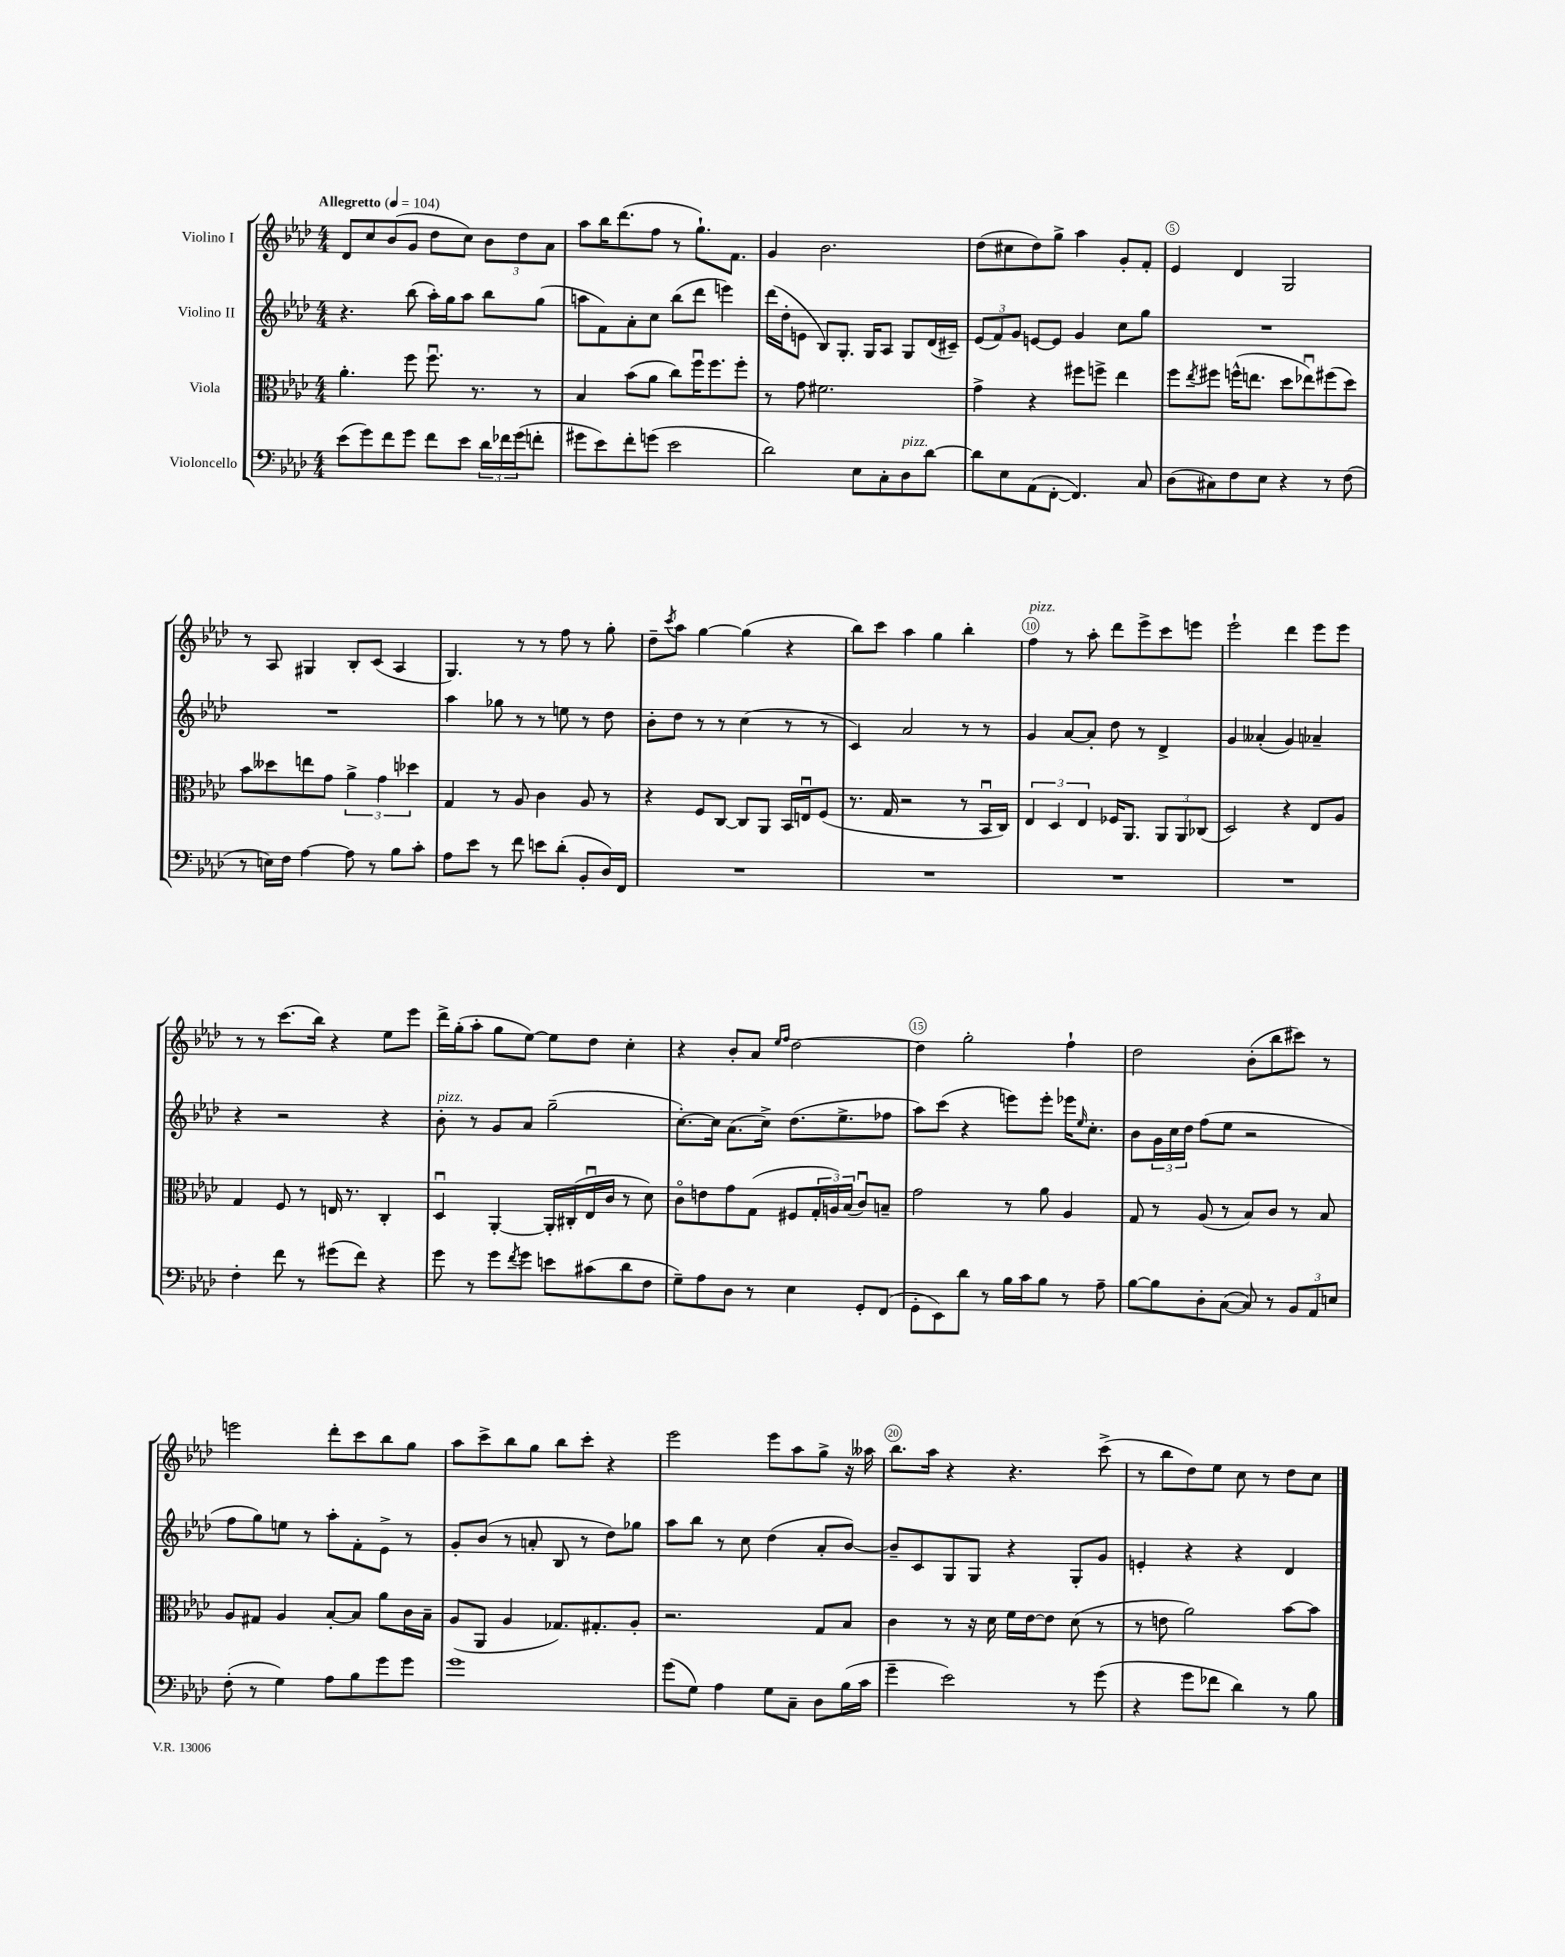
<<
\new StaffGroup <<
\new Staff = "s0" \with { instrumentName = "Violino I" } {
    \clef treble \key aes \major \numericTimeSignature \time 4/4 \tempo "Allegretto" 4 = 104
    des'8 c''8 bes'8( g'8 des''8 c''8) \tuplet 3/2 { bes'8 des''8 aes'8 } |
    aes''8 bes''16 des'''8.( f''8 r8 g''8.-!) f'8. |
    g'4 bes'2. |
    des''8( cis''8 des''8) g''8-> aes''4 g'8-. f'8-. |
    ees'4 des'4 g2 |
    r8 aes8 gis4 bes8-. c'8( aes4 |
    g4.) r8 r8 f''8 r8 g''8-. |
    des''8-- \acciaccatura { c'''8 } aes''8 g''4~ g''4( r4 |
    bes''8) c'''8 aes''4 g''4 bes''4-. |
    f''4^\markup { \italic "pizz." } r8 aes''8-. des'''8 ees'''8-> c'''8 e'''8 |
    ees'''2-! des'''4 ees'''8 ees'''8 |
    r8 r8 c'''8.( bes''16) r4 ees''8 ees'''8 |
    des'''16-> g''16-.( aes''8-. g''8 ees''8~) ees''8 des''8 c''4-. |
    r4 bes'8-. aes'8 \grace { ees''16 f''16 } des''2~ |
    des''4 g''2-. f''4-! |
    des''2 bes'8-.( bes''8 cis'''8) r8 |
    e'''2 des'''8-. c'''8 bes''8 g''8 |
    aes''8 c'''8-> bes''8 g''8 bes''8 c'''8-. r4 |
    ees'''2 ees'''8 aes''8 g''8-> r16 aeses''16 |
    bes''8. aes''16 r4 r4. c'''8->( |
    r8 bes''8 des''8) ees''8 c''8 r8 des''8 c''8 \bar "|." |
}
\new Staff = "s1" \with { instrumentName = "Violino II" } {
    \clef treble \key aes \major \numericTimeSignature \time 4/4
    r4. bes''8( aes''16-.) g''16 aes''8 bes''8 g''8( |
    a''8 f'8) aes'8-. c''8 bes''8( des'''8 e'''4) |
    des'''16( des''16-. e'8 bes8) g8.-. g16 aes8 g8 des'16( cis'16--) |
    \tuplet 3/2 { ees'8( f'8) g'8 } e'8~ e'8 g'4 c''8 g''8 |
    R1 |
    R1 |
    aes''4 ges''8 r8 r8 e''8 r8 des''8 |
    bes'8-. des''8 r8 r8 c''4( r8 r8 |
    c'4) aes'2 r8 r8 |
    g'4 aes'8~ aes'8-. des''8 r8 des'4-> |
    g'4 aeses'4-.( g'4) aes'4-- |
    r4 r2 r4 |
    bes'8-.^\markup { \italic "pizz." } r8 g'8 aes'8 g''2--( |
    c''8.~-.) c''16 aes'8.( c''16->) des''8.( ees''8.-> fes''8 |
    aes''8) c'''8( r4 e'''8) e'''8-. ees'''16 \grace { ees''16 } c''8.-. |
    bes'8 \tuplet 3/2 { g'16 c''16 des''16 } f''8( ees''8 r2 |
    f''8 g''8) e''8 r8 aes''8-. f'8-. ees'8-> r8 |
    g'8-. bes'8( r8 a'8-. bes8 r8 des''8) ges''8 |
    aes''8 bes''8 r8 c''8 des''4( aes'8-. bes'8~) |
    bes'8-- c'8 g8 g8 r4 g8-. g'8 |
    e'4-. r4 r4 des'4 \bar "|." |
}
\new Staff = "s2" \with { instrumentName = "Viola" } {
    \clef alto \key aes \major \numericTimeSignature \time 4/4
    aes'4.-. f''8 f''8.\downbow r8. r8 |
    bes4 bes'8( aes'8 c''8) f''16\downbow f''8. f''8-. |
    r8 g'8 fis'2. |
    g'4-> r4 fis''8 f''8-> ees''4 |
    f''8 \acciaccatura { ees''8 } fis''8 f''16-^( e''8. des''8 ees''8\downbow) fis''8( des''8) |
    bes'8 deses''8 e''8 g'8 \tuplet 3/2 { aes'4-> g'4 des''4 } |
    g4 r8 aes8 c'4 aes8 r8 |
    r4 f8 c8~ c8 aes,8 bes,16 e16\downbow f8( |
    r8. g16 r2 r8 bes,16\downbow c16) |
    \tuplet 3/2 { ees4 des4 ees4 } fes16 aes,8. \tuplet 3/2 { aes,8 aes,8 ces8( } |
    des2) r4 ees8 aes8 |
    g4 f8 r8 e16 r8. c4-. |
    des4\downbow aes,4~-. aes,16-. cis16-.( ees16\downbow c'16 r8 des'8) |
    c'8\flageolet e'8 g'8 g8( fis8 \tuplet 3/2 { g16-. a16) bes16( } c'8\downbow) b8-- |
    g'2 r8 aes'8 aes4 |
    g8 r8 aes8( r8 bes8) c'8 r8 bes8 |
    aes8 gis8 aes4 bes8~-. bes8 aes'8 c'16 bes16-- |
    aes8( aes,8 aes4 ges8.) gis8.-. aes8-. |
    r2. g8 bes8 |
    c'4 r8 r16 des'16 f'16 ees'16~ ees'8 des'8( r8 |
    r8 e'8 aes'2) bes'8~ bes'8 \bar "|." |
}
\new Staff = "s3" \with { instrumentName = "Violoncello" } {
    \clef bass \key aes \major \numericTimeSignature \time 4/4
    ees'8( g'8) f'8 g'8 f'8 ees'8 \tuplet 3/2 { des'16 fes'16 g'16( } f'8-. |
    gis'8 ees'8) f'8-. g'8( ees'2 |
    des'2) ees8 c8-. des8^\markup { \italic "pizz." } des'8~ |
    des'8 ees8 aes,8( f,8~-. f,4.) c8 |
    des8( cis8) f8 ees8 r4 r8 f8( |
    r8 e16) f16 aes4~ aes8 r8 bes8 c'8-. |
    aes8 ees'8 r8 f'8 e'8 des'8-.( bes,8-. des16) f,16 |
    R1 |
    R1 |
    R1 |
    R1 |
    f4-. f'8 r8 gis'8( f'8) r4 |
    g'8 r8 g'8 \acciaccatura { f'8 } g'8 e'8 cis'8( des'8 f8 |
    g8--) aes8 des8 r8 ees4 g,8-. f,8( |
    g,8-. ees,8) des'8 r8 bes16 c'16 bes8 r8 aes8-- |
    bes8~ bes8 des8-. c8~( c8) r8 \tuplet 3/2 { bes,8 aes,8 e8 } |
    f8-.( r8 g4) aes8 bes8 g'8 g'8 |
    g'1 |
    g'8( g8) aes4 g8 c8-- des8 bes16( c'16 |
    g'4-- ees'2) r8 g'8( |
    r4 g'8 fes'8 des'4) r8 bes8 \bar "|." |
}
>>
>>
\layout { \context { \Score \override BarNumber.break-visibility = ##(#f #t #t) barNumberVisibility = #(every-nth-bar-number-visible 5) \override BarNumber.stencil = #(make-stencil-circler 0.1 0.3 ly:text-interface::print) } }
